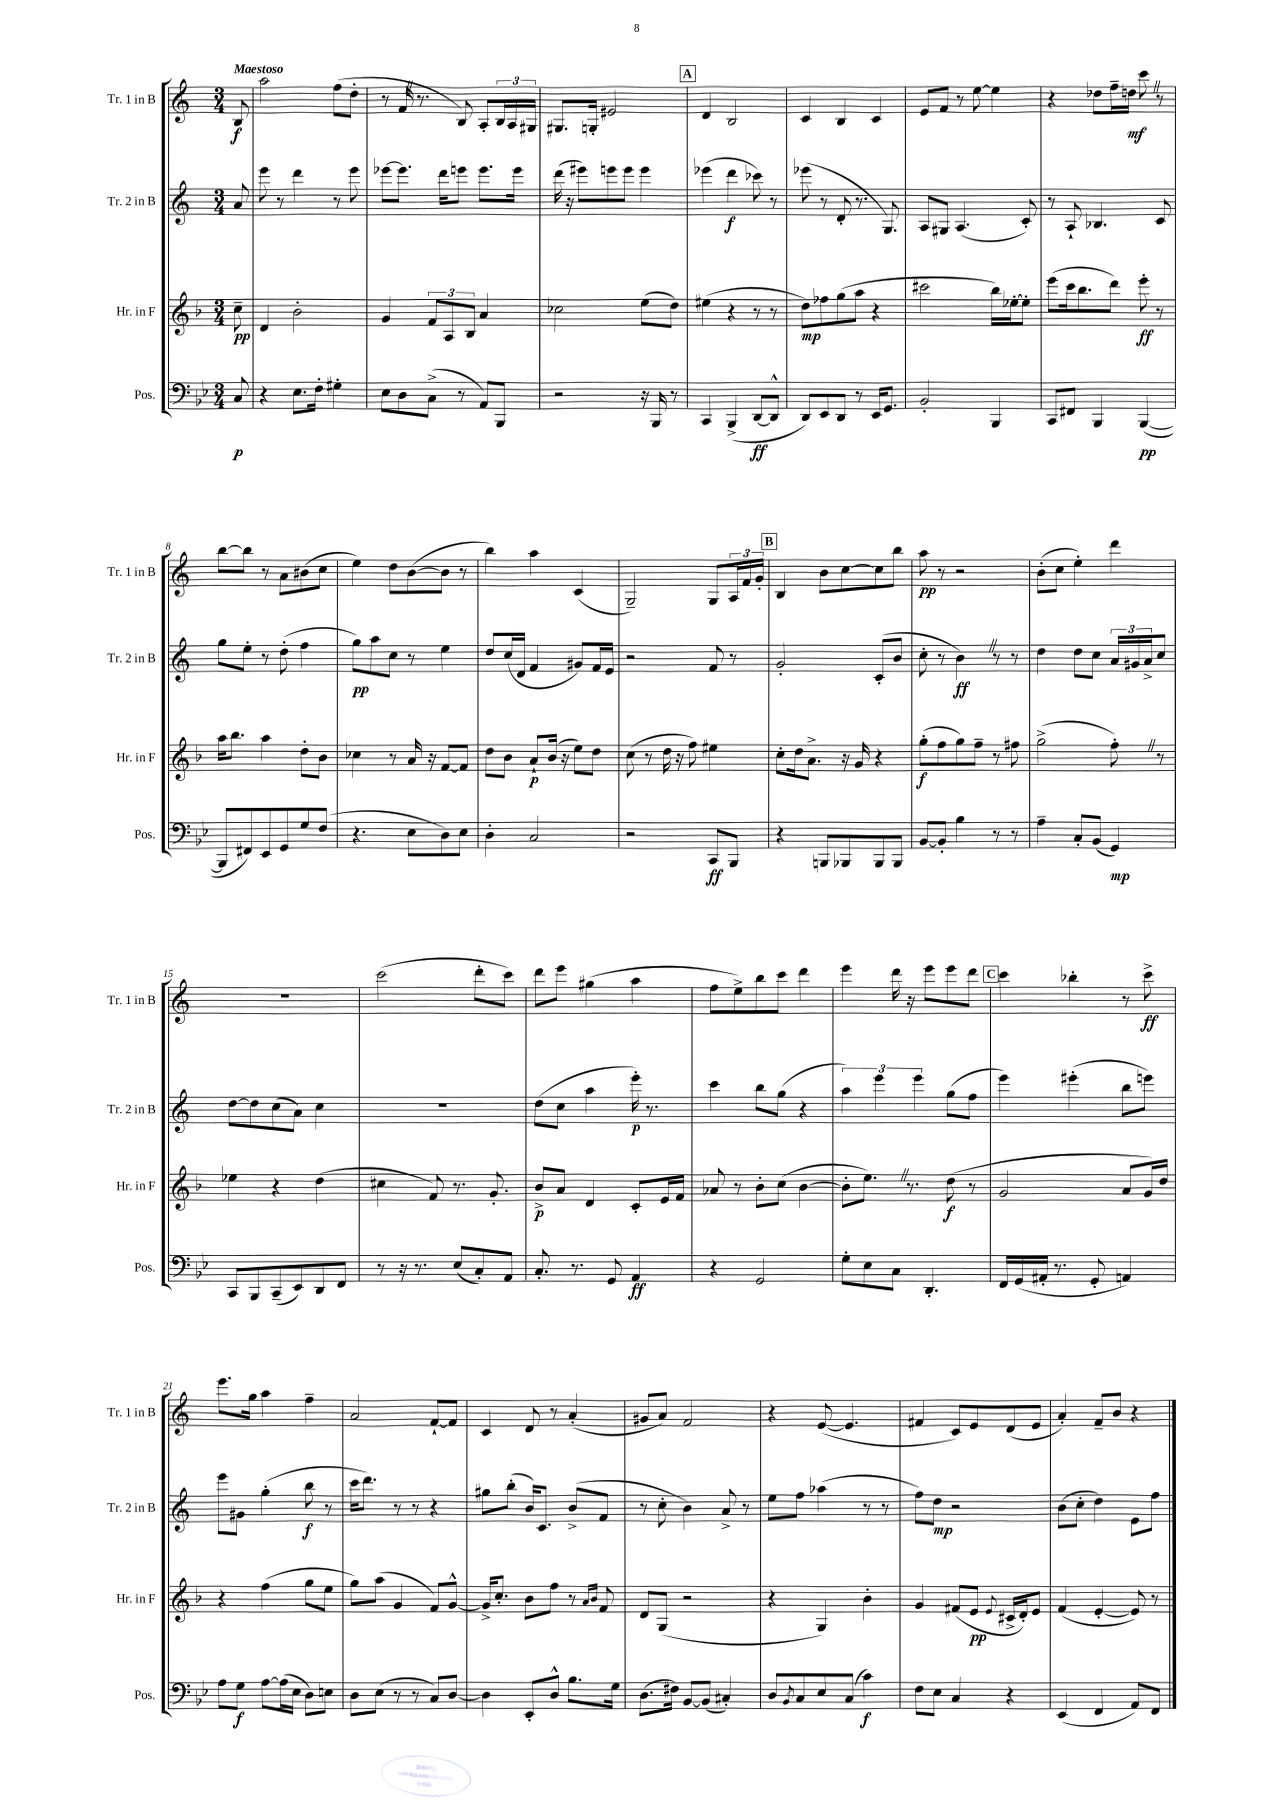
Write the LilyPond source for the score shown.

<<
\new StaffGroup <<
\new Staff = "s0" \with { instrumentName = "Tr. 1 in B" shortInstrumentName = "Tr. 1 in B" } {
    \clef treble \key c \major \numericTimeSignature \time 3/4 \partial 8 \tempo "Maestoso"
    b8\f |
    a''2 f''8( d''8-. |
    r8 f'16 \once \override BreathingSign.text = \markup { \musicglyph "scripts.caesura.straight" } \breathe r8. b8) a8-. \tuplet 3/2 { b16 a16 gis16 } |
    gis8. g16-. eis'2 |
    \mark \markup { \box "A" } d'4 b2 |
    c'4 b4 c'4 |
    e'8 f'8 r8 e''8~ e''4 |
    r4 des''8 f''16-- d''16\mf c'''8 \once \override BreathingSign.text = \markup { \musicglyph "scripts.caesura.straight" } \breathe r8 |
    b''8~ b''8 r8 a'8 bis'8( c''8 |
    e''4) d''8 b'8~( b'8 r8 |
    b''4) a''4 c'4( |
    g2--) g8 \tuplet 3/2 { a16 f'16 g'16-. } |
    \mark \markup { \box "B" } b4 b'8 c''8~ c''8 b''8 |
    a''8\pp r8 r2 |
    b'8-.( c''8 e''4-.) d'''4 |
    R2. |
    c'''2( d'''8-. c'''8) |
    d'''8 e'''8 gis''4( a''4 |
    f''8 e''8->) b''8 c'''8 d'''4 |
    e'''4 d'''16 r16 e'''8 e'''8 d'''8 |
    \mark \markup { \box "C" } c'''4 bes''4-. r8 c'''8->\ff |
    e'''8. g''16 a''4 f''4-- |
    a'2 f'8~-! f'8 |
    c'4 d'8 r8 a'4-.( |
    gis'8 a'8) f'2 |
    r4 e'8~( e'4. |
    fis'4 c'8) e'8 d'8( e'8 |
    a'4-.) f'8-- b'8 r4 \bar "|." |
}
\new Staff = "s1" \with { instrumentName = "Tr. 2 in B" shortInstrumentName = "Tr. 2 in B" } {
    \clef treble \key c \major \numericTimeSignature \time 3/4 \partial 8
    a'8 |
    e'''8 r8 d'''4 r8 e'''8 |
    ees'''8~ ees'''8. d'''16 e'''8 e'''8. e'''16 |
    d'''16( r16 eis'''8) e'''8 e'''8 e'''4 |
    \mark \markup { \box "A" } ees'''4( d'''4\f ces'''8) r8 |
    ees'''8( r8 d'8-. r8. g8.) |
    a8 gis8 a4.( c'8-.) |
    r8 a8-! bes4. c'8 |
    g''8 e''8-. r8 d''8-.( f''4 |
    g''8\pp) a''8 c''8 r8 e''4 |
    d''8 c''16( d'16 f'4 gis'8) f'16 e'16 |
    r2 f'8 r8 |
    \mark \markup { \box "B" } g'2-. c'8-.( b'8 |
    c''8-. r8 b'4\ff) \once \override BreathingSign.text = \markup { \musicglyph "scripts.caesura.straight" } \breathe r8 r8 |
    d''4 d''8 c''8 \tuplet 3/2 { a'16 gis'16 a'16-> } c''8 |
    d''8~ d''8 c''8( a'8) c''4 |
    R2. |
    d''8( c''8 a''4 e'''16-.\p) r8. |
    c'''4 b''8 g''8( r4 |
    \tuplet 3/2 { a''4) e'''4 e'''4 } g''8( f''8 |
    \mark \markup { \box "C" } e'''4) eis'''4-.( b''8 e'''8) |
    e'''8 gis'8 g''4-.( b''8\f r8 |
    c'''16 d'''8.) r8 r8 r4 |
    gis''8 b''8-.( b'16) c'8. b'8->( f'8 |
    r8 c''8-. b'4) a'8-> r8 |
    e''8 f''8 aes''4( r8 r8 |
    f''8) d''8\mp r2 |
    b'8( c''8-. d''4) e'8 f''8 \bar "|." |
}
\new Staff = "s2" \with { instrumentName = "Hr. in F" shortInstrumentName = "Hr. in F" } {
    \clef treble \key f \major \numericTimeSignature \time 3/4 \partial 8
    c''8--\pp |
    d'4 bes'2-. |
    g'4 \tuplet 3/2 { f'8 a8 bes8 } a'4 |
    ces''2 e''8( d''8) |
    \mark \markup { \box "A" } eis''4( r4 r8 r8 |
    d''8\mp) fes''8 g''8( a''8 r4 |
    cis'''2 bes''16) ees''16~-. ees''8-. |
    e'''8( c'''16 bes''8. d'''8) e'''8-.\ff r8 |
    a''16 bes''8. a''4 d''8-. bes'8 |
    ces''4 r8 a'16 r16 f'8~ f'8 |
    d''8 bes'8 a'8-!\p bes'16( r16 e''8) d''8 |
    c''8( r8 d''16 r16 f''8) eis''4 |
    \mark \markup { \box "B" } c''8-. d''16 a'8.-> r16 g'16 r4 |
    g''8-.\f( f''8 g''8) f''8-- r8 fis''8 |
    g''2->( f''8-.) \once \override BreathingSign.text = \markup { \musicglyph "scripts.caesura.straight" } \breathe r8 |
    ees''4 r4 d''4( |
    cis''4 f'8) r8. g'8.-. |
    bes'8->\p a'8 d'4 c'8-. e'16 f'16 |
    aes'8 r8 bes'8-. c''8( bes'4~ |
    bes'8-. e''8.) \once \override BreathingSign.text = \markup { \musicglyph "scripts.caesura.straight" } \breathe r8. d''8\f( r8 |
    \mark \markup { \box "C" } g'2 a'8 g'16) d''16 |
    r4 f''4( g''8 e''8 |
    g''8) a''8( g'4 f'8) g'8~-^ |
    g'16-> c''8.-. bes'8 f''8 r8 \grace { a'16 bes'16 } f'8 |
    d'8 g8( r2 |
    r4 g4) bes'4-. |
    g'4 fis'8( e'8\pp \appoggiatura { e'8 } cis'16-> d'16-.) e'8 |
    f'4( e'4~-. e'8) r8 \bar "|." |
}
\new Staff = "s3" \with { instrumentName = "Pos." shortInstrumentName = "Pos." } {
    \clef bass \key bes \major \numericTimeSignature \time 3/4 \partial 8
    c8\p |
    r4 ees8. f16-. gis4-. |
    ees8 d8 c8->( r8 a,8) bes,,8 |
    r2 r16 bes,,16 r8 |
    \mark \markup { \box "A" } c,4 bes,,4->( d,8~\ff d,8-^ |
    d,8) ees,8 d,8 r8 ees,16 g,8. |
    bes,2-. bes,,4 |
    c,8 fis,8 bes,,4 bes,,4~\pp( |
    bes,,8 fis,8) ees,8 g,8 g8 f8( |
    r4. ees8 d8) ees8 |
    d4-. c2 |
    r2 c,8\ff bes,,8 |
    \mark \markup { \box "B" } r4 b,,8 bes,,8 bes,,8 bes,,8 |
    bes,8~ bes,8-. bes4 r8 r8 |
    a4-- c8-. bes,8( g,4\mp) |
    c,8 bes,,8 c,8--( ees,8) d,8 f,8 |
    r8 r16 r8. ees8( c8-.) a,8 |
    c8.-. r8. g,8 a,4\ff |
    r4 g,2 |
    g8-. ees8 c8 d,4.-. |
    \mark \markup { \box "C" } f,16 g,16( ais,16-. r8. g,8-. a,4) |
    a8 g8\f a8~ a16( ees16 d8) e8 |
    d8 ees8( r8 r8 c8) d8~ |
    d4 ees,8-. d8-^ bes8. g16 |
    d8.( fis16) bes,8~ bes,8( cis4-.) |
    d8 \acciaccatura { bes,8 } c8 ees8 c8( c'4\f) |
    f8 ees8 c4 r4 |
    ees,4( f,4 a,8) f,8 \bar "|." |
}
>>
>>
